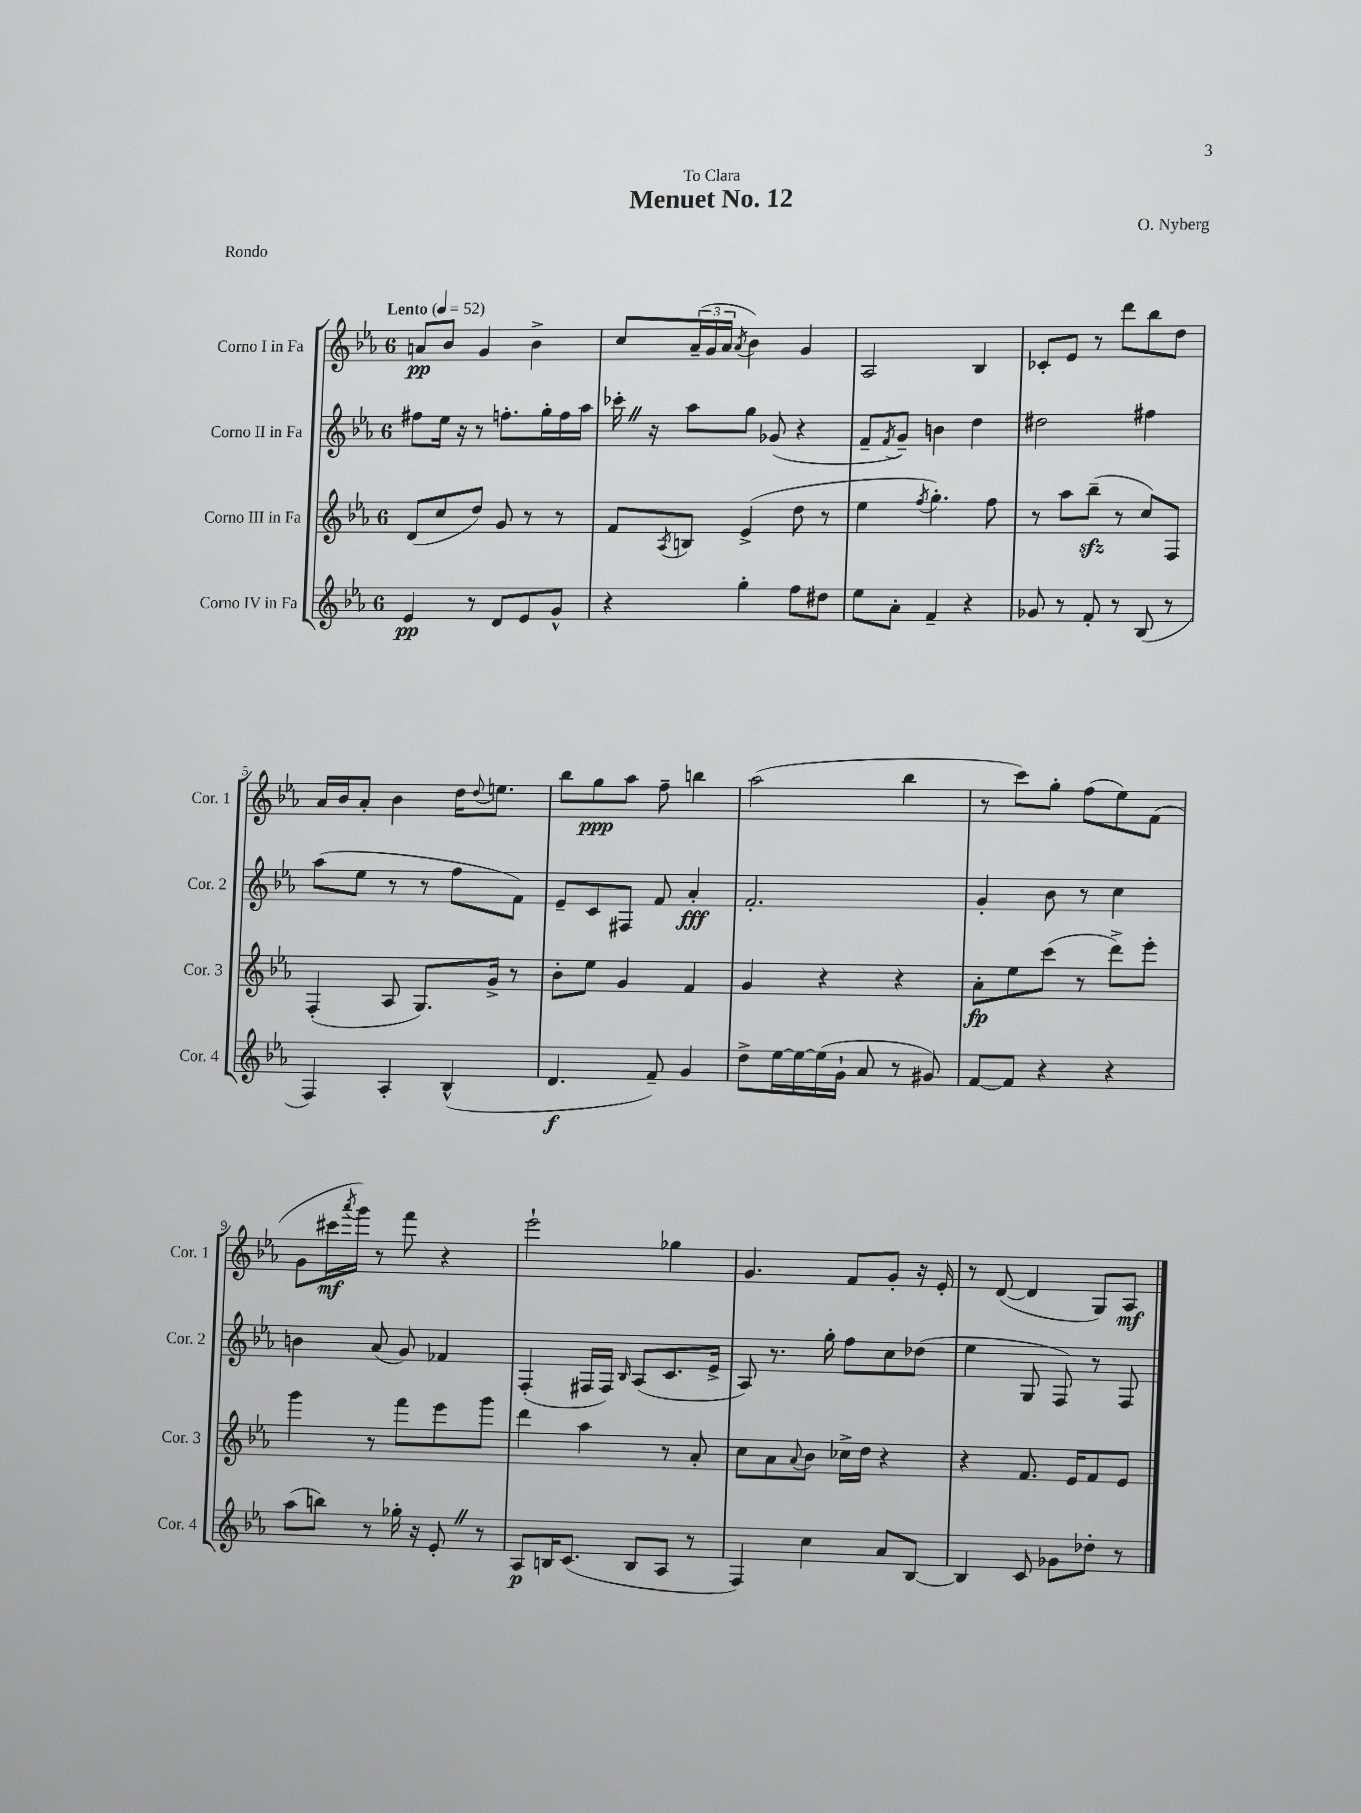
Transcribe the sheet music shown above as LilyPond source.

\header { title = "Menuet No. 12" composer = "O. Nyberg" dedication = "To Clara" piece = "Rondo" }
<<
\new StaffGroup <<
\new Staff = "s0" \with { instrumentName = "Corno I in Fa" shortInstrumentName = "Cor. 1" } {
    \clef treble \key ees \major \once \override Staff.TimeSignature.style = #'single-digit \time 6/8 \tempo "Lento" 4 = 52
    a'8\pp bes'8 g'4 bes'4-> |
    c''8 \tuplet 3/2 { aes'16--( g'16 aes'16 } \acciaccatura { aes'8 } bes'4) g'4 |
    aes2 bes4 |
    ces'8-. ees'8 r8 d'''8 bes''8 d''8 |
    aes'16 bes'16 aes'8-. bes'4 d''16 \appoggiatura { d''8 } e''8. |
    bes''8 g''8\ppp aes''8 f''8-- b''4 |
    aes''2( bes''4 |
    r8 c'''8) g''8-. f''8( ees''8) f'8( |
    g'8 cis'''16\mf \acciaccatura { aes'''8 } g'''16) r8 f'''8 r4 |
    ees'''2-! ges''4 |
    g'4. f'8 g'8-. r16 ees'16-. |
    r8 d'8~( d'4 g8) aes8\mf \bar "|." |
}
\new Staff = "s1" \with { instrumentName = "Corno II in Fa" shortInstrumentName = "Cor. 2" } {
    \clef treble \key ees \major \once \override Staff.TimeSignature.style = #'single-digit \time 6/8
    fis''8 ees''16 r16 r8 f''8.-. g''16-. f''16 aes''16 |
    ces'''16-. \once \override BreathingSign.text = \markup { \musicglyph "scripts.caesura.straight" } \breathe r16 aes''8 g''8 ges'8( r4 |
    f'8-- \acciaccatura { f'8 } g'8--) b'4 d''4 |
    dis''2 fis''4 |
    aes''8( ees''8 r8 r8 f''8 f'8) |
    ees'8-- c'8 fis8 f'8 aes'4-.\fff |
    f'2.-. |
    g'4-. bes'8 r8 c''4 |
    b'4 aes'8( g'8) fes'4 |
    f4-.( fis16 fis16) \grace { bes16 } aes8( c'8. ees'16-> |
    aes8) r8. g''16-. f''8 c''8 des''8( |
    ees''4 g8 f8) r8 f8 \bar "|." |
}
\new Staff = "s2" \with { instrumentName = "Corno III in Fa" shortInstrumentName = "Cor. 3" } {
    \clef treble \key ees \major \once \override Staff.TimeSignature.style = #'single-digit \time 6/8
    d'8( c''8 d''8) g'8 r8 r8 |
    f'8 \acciaccatura { aes8 } b8 ees'4->( d''8 r8 |
    ees''4 \acciaccatura { f''8 } g''4.-.) f''8 |
    r8 aes''8 bes''8--\sfz( r8 c''8) f8 |
    f4-.( aes8 g8.) g'16-> r8 |
    bes'8-. ees''8 g'4 f'4 |
    g'4 r4 r4 |
    aes'8-.\fp ees''8 c'''8( r8 d'''8->) ees'''8-. |
    g'''4 r8 f'''8 ees'''8 g'''8 |
    d'''4 aes''4 r8 aes'8-. |
    c''8 aes'8 \appoggiatura { aes'8 } bes'8 ces''16-> d''16 r4 |
    r4 f'8. ees'16 f'8 ees'8 \bar "|." |
}
\new Staff = "s3" \with { instrumentName = "Corno IV in Fa" shortInstrumentName = "Cor. 4" } {
    \clef treble \key ees \major \once \override Staff.TimeSignature.style = #'single-digit \time 6/8
    ees'4\pp r8 d'8 ees'8 g'8-^ |
    r4 g''4-. f''8 dis''8 |
    ees''8 aes'8-. f'4-- r4 |
    ges'8 r8 f'8-. r8 bes8( r8 |
    f4) aes4-. bes4-^( |
    d'4.\f f'8--) g'4 |
    d''8-> ees''16~ ees''16~ ees''16( g'16-! aes'8 r8 gis'8) |
    f'8~ f'8 r4 r4 |
    aes''8( b''8) r8 ges''16-. r16 ees'8-. \once \override BreathingSign.text = \markup { \musicglyph "scripts.caesura.straight" } \breathe r8 |
    aes8\p b16 c'8.( b8 aes8 r8 |
    f4) c''4 aes'8 bes8~ |
    bes4 c'8 ges'8 des''8-. r8 \bar "|." |
}
>>
>>
